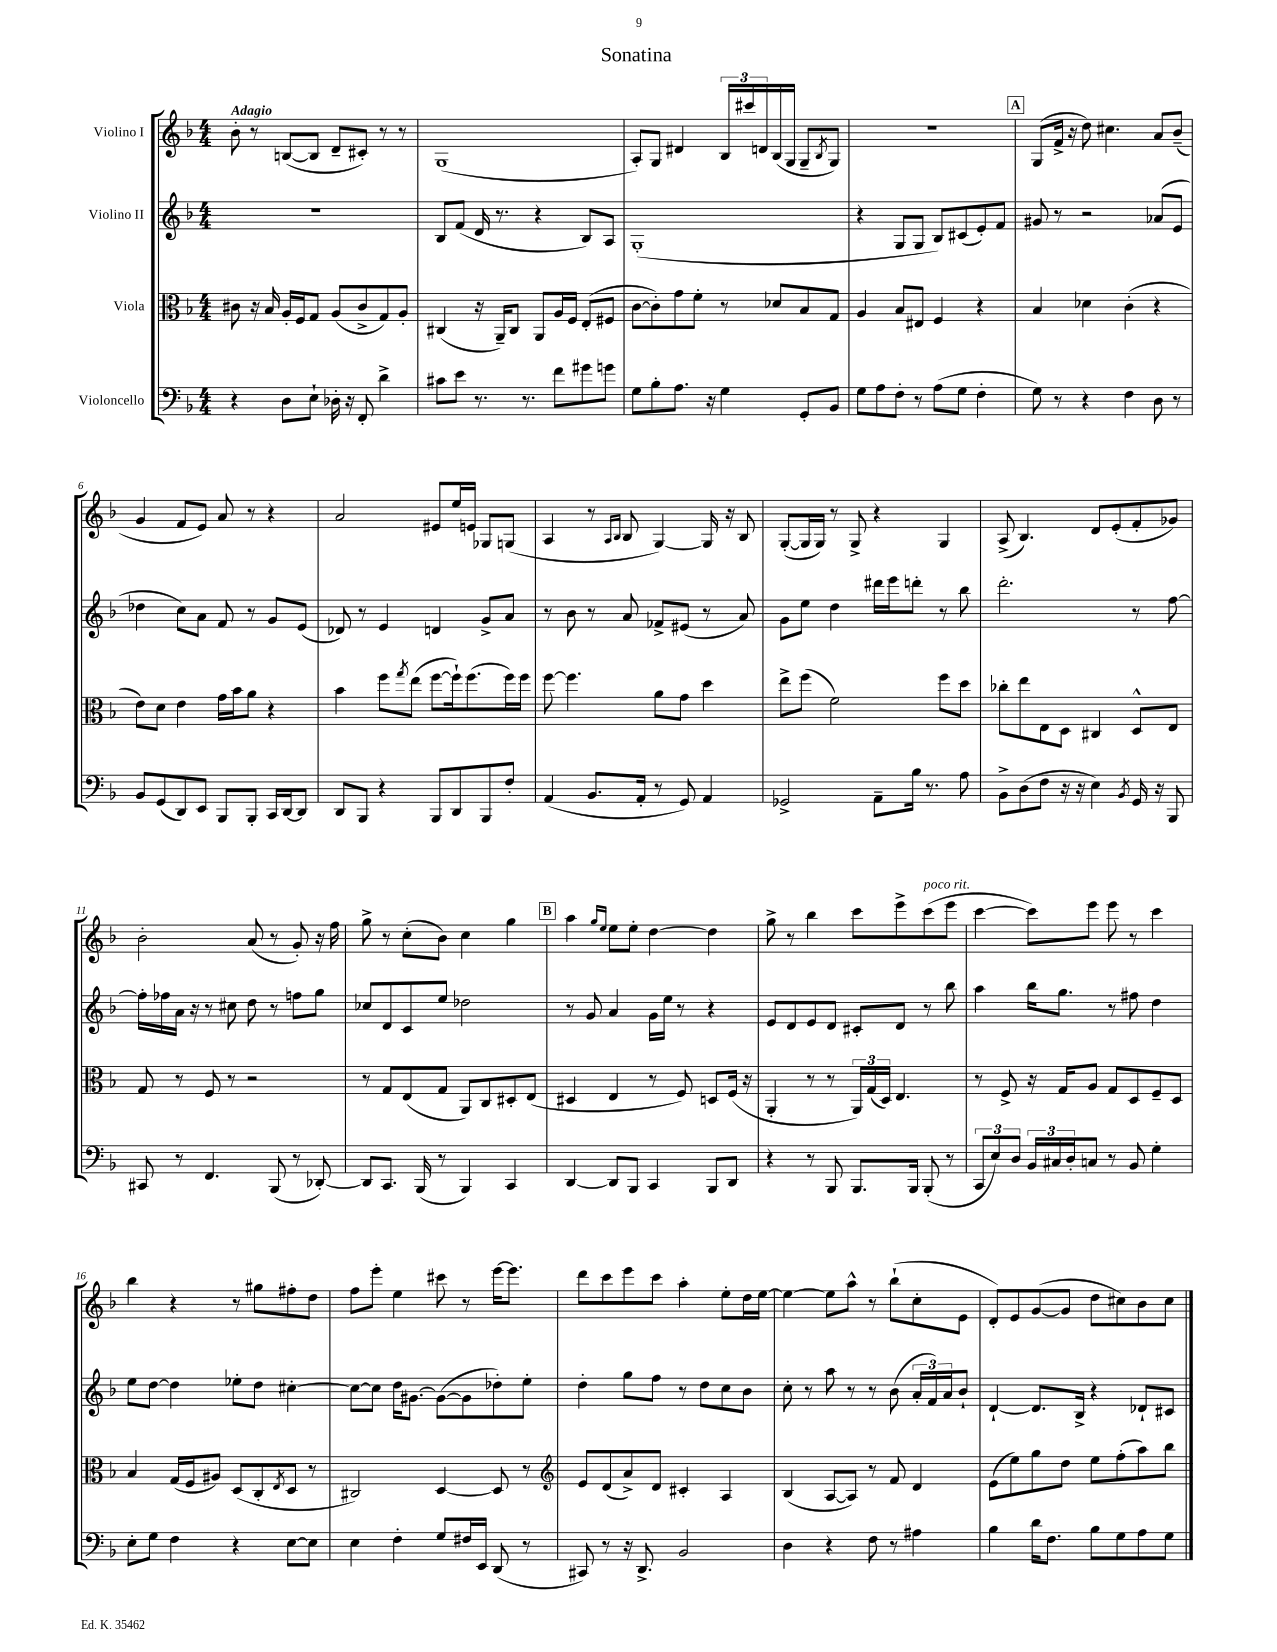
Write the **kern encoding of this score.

**kern	**kern	**kern	**kern
*staff4	*staff3	*staff2	*staff1
*clefF4	*clefC3	*clefG2	*clefG2
*k[b-]	*k[b-]	*k[b-]	*k[b-]
*M4/4	*M4/4	*M4/4	*M4/4
4r	8c#	1r	8b-'
.	16r	.	8r
.	16B-	.	.
8D	16A'	.	([8B
.	16F	.	.
8E`	8G	.	8B]
16D-'	(8A	.	8d~
16r	.	.	.
8FF'	8c#^	.	8c#')
4d^	8G)	.	8r
.	8A'	.	8r
=	=	=	=
8c#	(4C#	8B-	(1G
8e	.	(8f	.
8.r	16r	16d	.
.	16AA~)	8.r	.
.	8C#	.	.
8.r	.	.	.
.	8AA	4r	.
8f	16A	.	.
.	16F	.	.
8g#	(8E'	8B-)	.
8g	8F#	8A	.
=	=	=	=
8G	[8c	(1G'	8A')
8B-'	8c'])	.	8G
8.A	8g	.	4d#
.	8f'	.	.
16r	.	.	.
4G	8r	.	24B-
.	.	.	24ccc#
.	.	.	24d
.	8d-	.	(16B-
.	.	.	16G
8GG'	8B-	.	8G~
.	.	.	8qB-
8BB-	8G	.	8G)
=	=	=	=
8G	4A	4r	1r
8A	.	.	.
8F'	8B-	8G	.
8r	8E#	8G	.
(8A	4F	8B-)	.
8G	.	(8c#	.
4F'	4r	8e')	.
.	.	8f	.
=	=	=	=
8G)	4B-	8g#	(8G
8r	.	8r	16f^
.	.	.	16r
4r	4d-	2r	8dd)
.	.	.	4.cc#
4F	(4c'	.	.
8D	4r	(8a-	8a
8r	.	8e	(8b-~
=	=	=	=
8BB-	8e)	4dd-	4g
(8GG	8d	.	.
8DD)	4e	8cc)	8f
8EE	.	8a	8e)
8BBB-	16g	8f	8a
.	16b-	.	.
8BBB-'	8a	8r	8r
16CC	4r	8g	4r
[16DD	.	.	.
8DD]	.	(8e	.
=	=	=	=
8DD	4b-	8d-)	2a
8BBB-	.	8r	.
4r	8ff	4e	.
.	8qgg	.	.
.	(8ee	.	.
8BBB-	[8ff	4d	8e#
8DD	16ff`])	.	16ee
.	(8.ff	.	16e
8BBB-	.	8g^	8G-
8F'	16ff)	8a	(8G
.	16ff	.	.
=	=	=	=
(4AA	[8ff	8r	4A
.	4.ff]	8b-	.
8.BB-	.	8r	8r
.	.	.	16qqA
.	.	.	16qqB-
.	.	8a	8B-
16AA'	.	.	.
8r	8a	8f-^	[4G)
8GG)	8g	(8e#	.
4AA	4dd	8r	16G]
.	.	.	16r
.	.	8a)	8B-
=	=	=	=
2GG-^	8ee^	8g	([8G'
.	(8ff	8ee	16G]
.	.	.	16G)
.	2f)	4dd	8r
.	.	.	8G^
8AA~	.	16ddd#	4r
.	.	16eee	.
16B-	.	8ddd'	.
8.r	.	.	.
.	8ff	8r	4G
8A	8dd	8bb-	.
=	=	=	=
8BB-^	8cc-'	2.ddd'	(8A^
(8D	8ee	.	4.B-)
8F	8E	.	.
16r	8D	.	.
16r	.	.	.
4E)	4C#	.	8d
.	.	.	(8e'
8qBB-	.	.	.
16GG	8D^^	8r	8f'
16r	.	.	.
8BBB-	8E	[8ff	8g-)
=	=	=	=
8CC#	8G	16ff']	2b-'
.	.	16ff-	.
8r	8r	16a	.
.	.	16r	.
4.FF	8F	8r	.
.	8r	8cc#	.
.	2r	8dd	(8a
(8BBB-	.	8r	8r
8r	.	8ff	8g')
[8DD-')	.	8gg	16r
.	.	.	16ff
=	=	=	=
8DD-]	8r	8cc-	8gg^
8.CC	8G	8d	8r
.	(8E	8c	(8cc'
(16BBB-	.	.	.
8r	8G	8ee	8b-)
4BBB-)	8AA)	2dd-	4cc
.	8C	.	.
4CC	8D#'	.	4gg
.	(8E	.	.
=	=	=	=
[4DD	4D#	8r	4aa
.	.	8g	.
.	.	.	16qqgg
.	.	.	16qqee
8DD]	4E	4a	8ee
8BBB-	.	.	8ee'
4CC	8r	16g	[4dd
.	.	16ee	.
.	8F)	8r	.
8BBB-	8D	4r	4dd]
8DD	(16F	.	.
.	16r	.	.
=	=	=	=
4r	4AA'	8e	8gg^
.	.	8d	8r
8r	8r	8e	4bb-
8BBB-	8r	8d	.
8.BBB-	24AA)	8c#'	8ccc
.	(24G	.	.
.	24D)	.	.
.	4.E	8d	8eee^
16BBB-	.	.	.
(8BBB-'	.	8r	(8ccc
8r	.	8bb-	8eee
=	=	=	=
12CC	8r	4aa	[4ccc
12E)	.	.	.
.	8F^	.	.
12D	.	.	.
24BB-	16r	16bb-	8ccc])
24C#	.	.	.
.	16G	8.gg	.
24D'	.	.	.
8C	8A	.	8eee
8r	8G	8r	8eee
8BB-	8D	8ff#	8r
4G'	8F~	4dd	4ccc
.	8D	.	.
=	=	=	=
8E'	4B-	8ee	4bb-
8G	.	[8dd	.
4F	(16G	4dd]	4r
.	16F	.	.
.	8A#)	.	.
4r	(8D	8ee-'	8r
.	8C'	8dd	8gg#
.	8qE	.	.
[8E	8D	[4cc#'	8ff#'
8E]	8r	.	8dd
=	=	=	=
4E	2C#)	8cc#_	8ff
.	.	8cc#]	8eee'
4F'	.	16dd	4ee
.	.	[8.g#	.
8G	[4D	(8g#_	8ccc#
16F#	.	8g#]	8r
16EE	.	.	.
(8DD	8D]	8dd-')	[16eee
.	.	.	8.eee]
8r	8r	8ee'	.
=	=	=	=
*	*clefG2	*	*
8CC#)	8e	4dd'	8ddd
8r	(8d	.	8ccc
16r	8a^)	8gg	8eee
8.DD^	.	.	.
.	8d	8ff	8ccc
2BB-	4c#'	8r	4aa'
.	.	8dd	.
.	4A	8cc	8ee'
.	.	8b-	16dd
.	.	.	[16ee
=	=	=	=
4D	(4B-	8cc'	4ee_
.	.	8r	.
4r	[8A	8aa	8ee]
.	8A])	8r	8aa^^
8F	8r	8r	8r
8r	8f	(8b-	(8bb-`
4A#	4d	24a'	8cc'
.	.	24f)	.
.	.	24a	.
.	.	8b-`	8e
=	=	=	=
4B-	(8e	[4d`	8d')
.	8ee)	.	8e
16d	8gg	8.d]	([8g
8.F	.	.	.
.	8dd	.	8g]
.	.	16B-^	.
8B-	8ee	4r	8dd
8G	(8ff'	.	8cc#)
8A	8aa)	8d-`	8b-
8G	8bb-	8c#	8cc#
==	==	==	==
*-	*-	*-	*-
